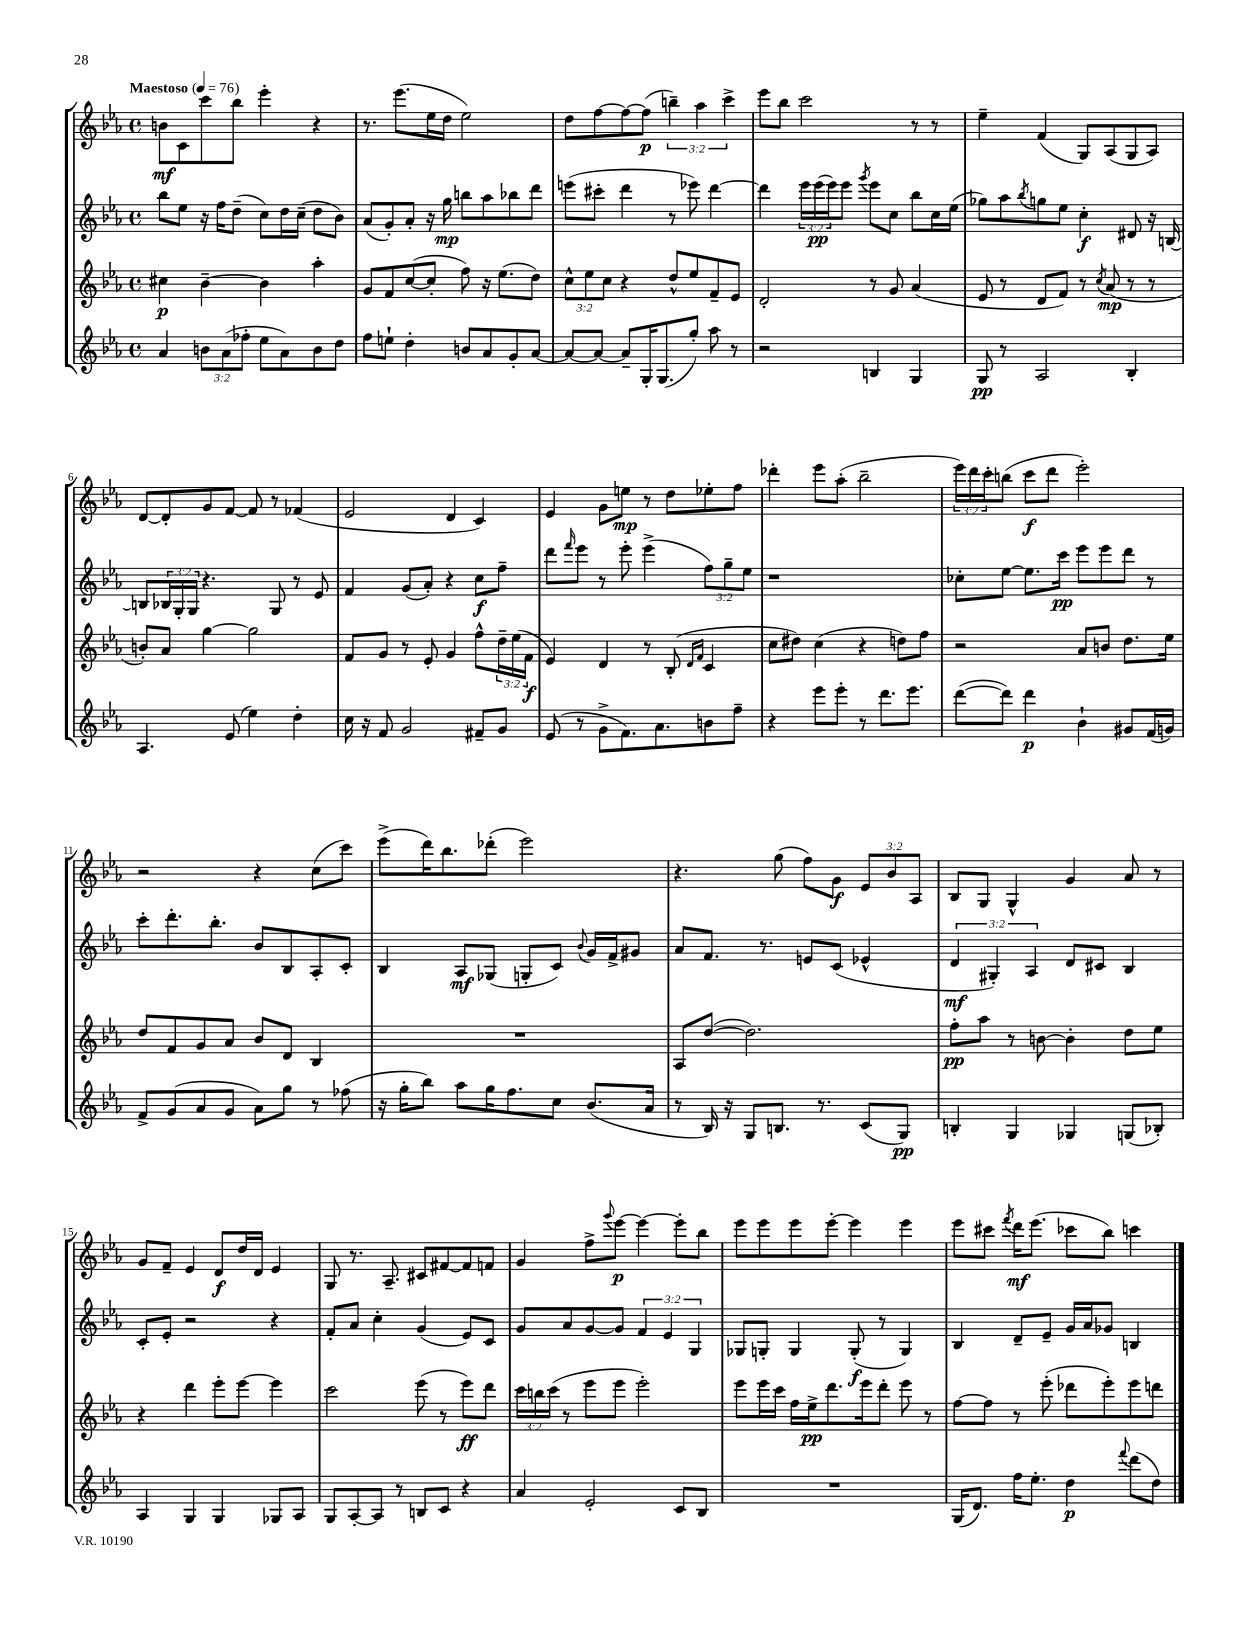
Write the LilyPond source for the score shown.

<<
\new StaffGroup <<
\new Staff = "s0" {
    \clef treble \key ees \major \defaultTimeSignature \time 4/4 \override Staff.TupletNumber.text = #tuplet-number::calc-fraction-text \tempo "Maestoso" 4 = 76
    b'8\mf c'8 c'''8 bes''8 ees'''4-. r4 |
    r8. ees'''8.( ees''16 d''16 ees''2) |
    d''8 f''8~ f''8~ f''8\p( \tuplet 3/2 { b''4--) aes''4 c'''4-> } |
    ees'''8 bes''8 c'''2 r8 r8 |
    ees''4-- f'4( g8) aes8( g8 aes8) |
    d'8~ d'8-. g'8 f'8~ f'8 r8 fes'4( |
    ees'2 d'4 c'4) |
    ees'4 g'8 e''8\mp r8 d''8 ees''8-. f''8 |
    des'''4-. ees'''8 aes''8-.( bes''2-- |
    \tuplet 3/2 { ees'''16) d'''16 c'''16-. } b''8( c'''8\f d'''8 ees'''2-.) |
    r2 r4 c''8( c'''8) |
    ees'''8->( d'''16) bes''8. des'''8-.( ees'''2) |
    r4. g''8( f''8) g'8\f \tuplet 3/2 { ees'8 bes'8 aes8 } |
    bes8 g8 g4-^ g'4 aes'8 r8 |
    g'8 f'8-- ees'4 d'8\f d''16 d'16 ees'4 |
    g8 r8. aes8.-- cis'8 fis'8~ fis'8 f'8 |
    g'4 f''8-> \appoggiatura { g'''8 } ees'''8~\p ees'''4~ ees'''8-. bes''8 |
    ees'''8 ees'''8 ees'''8 ees'''8~-. ees'''4 ees'''4 |
    ees'''8 cis'''8 \acciaccatura { f'''8 } d'''16\mf ees'''8.( ces'''8 bes''8) c'''4 \bar "|." |
}
\new Staff = "s1" {
    \clef treble \key ees \major \defaultTimeSignature \time 4/4 \override Staff.TupletNumber.text = #tuplet-number::calc-fraction-text
    bes''8 ees''8 r16 f''16 d''8--( c''8) d''16 c''16--( d''8 bes'8) |
    aes'8( g'8-.) aes'8-. r16 g''16\mp b''8 aes''8 bes''8 d'''8 |
    e'''8( cis'''8-. d'''4 r8 ees'''8) d'''4~ |
    d'''4 \tuplet 3/2 { ees'''16 ees'''16\pp( ees'''16) } ees'''8 \acciaccatura { g'''8 } ees'''8 c''8 bes''8 c''16 ees''16( |
    ges''8) aes''8 \acciaccatura { bes''8 } g''8 ees''8 c''4-.\f dis'8 r16 b16~ |
    b8 \tuplet 3/2 { bes16 g16-. g16 } r4. g8 r8 ees'8 |
    f'4 g'8( aes'8-.) r4 c''8\f f''8-- |
    d'''8 \grace { f'''16 } ees'''8 r8 ees'''8-. ees'''4->( \tuplet 3/2 { f''8) g''8-- ees''8 } |
    r1 |
    ces''8-. ees''8~ ees''8. c'''16\pp ees'''8 ees'''8 d'''8 r8 |
    c'''8-. d'''8.-. bes''8.-. bes'8 bes8 aes8-. c'8-. |
    bes4 aes8\mf ges8( g8-. c'8) \appoggiatura { bes'8 } g'16 f'16-> gis'8 |
    aes'8 f'8. r8. e'8 c'8( ees'4-^ |
    \tuplet 3/2 { d'4\mf gis4-.) aes4 } d'8 cis'8 bes4 |
    c'8-. ees'8-. r2 r4 |
    f'8-. aes'8 c''4-. g'4( ees'8) c'8 |
    g'8 aes'8 g'8~ g'8 \tuplet 3/2 { f'4 ees'4 g4 } |
    ges8 g8-. g4 g8-.\f( r8 g4) |
    bes4 d'8-- ees'8-- g'16 aes'16 ges'8 b4 \bar "|." |
}
\new Staff = "s2" {
    \clef treble \key ees \major \defaultTimeSignature \time 4/4 \override Staff.TupletNumber.text = #tuplet-number::calc-fraction-text
    cis''4\p bes'4~-- bes'4 aes''4-. |
    g'8 f'8 c''8~( c''8-. f''8) r16 ees''8.( d''8) |
    \tuplet 3/2 { c''8-^ ees''8 c''8 } r4 d''8-^ ees''8 f'8-- ees'8 |
    d'2-. r8 g'8 aes'4( |
    ees'8 r8 d'8 f'8) r8 \acciaccatura { c''8 } aes'8\mp( r8 r8 |
    b'8-.) aes'8 g''4~ g''2 |
    f'8 g'8 r8 ees'8-. g'4 f''8-^ \tuplet 3/2 { d''16-- ees''16( f'16\f } |
    ees'4) d'4 r8 bes8-.( \grace { d'16 f'16 } c'4 |
    c''8 dis''8) c''4( r4 d''8) f''8 |
    r2 aes'8 b'8 d''8. ees''16 |
    d''8 f'8 g'8 aes'8 bes'8 d'8 bes4 |
    R1 |
    aes8 d''8~( d''2.) |
    f''8-.\pp aes''8 r8 b'8~ b'4-. d''8 ees''8 |
    r4 d'''4 ees'''8-. ees'''8~ ees'''4 |
    c'''2 ees'''8( r8 ees'''8\ff) d'''8 |
    \tuplet 3/2 { c'''16 b''16 c'''16( } r8 ees'''8 ees'''8 ees'''2-.) |
    ees'''8 ees'''16 c'''16 f''16 ees''16->\pp d'''8. ees'''16 d'''8-. ees'''8 r8 |
    f''8~ f''8 r8 ees'''8-.( des'''8 ees'''8-.) ees'''8 d'''8 \bar "|." |
}
\new Staff = "s3" {
    \clef treble \key ees \major \defaultTimeSignature \time 4/4 \override Staff.TupletNumber.text = #tuplet-number::calc-fraction-text
    aes'4 \tuplet 3/2 { b'8 aes'8( fes''8-. } ees''8 aes'8) b'8 d''8 |
    f''8 e''8-! d''4-. b'8 aes'8 g'8-. aes'8~ |
    aes'8~ aes'8~ aes'8-- g16-. g8.( g''8-.) aes''8 r8 |
    r2 b4 g4 |
    g8\pp r8 aes2 bes4-. |
    aes4. ees'8( ees''4) d''4-. |
    c''16 r16 f'8 g'2 fis'8-- g'8 |
    ees'8( r8 g'8-> f'8.) aes'8. b'8 f''8-- |
    r4 ees'''8 ees'''8-. r8 d'''8. ees'''8. |
    d'''8~( d'''8) d'''4\p bes'4-! gis'8 f'16( g'16) |
    f'8-> g'8( aes'8 g'8 aes'8) g''8 r8 fes''8( |
    r16 g''16-. bes''8) aes''8 g''16 f''8. c''8 bes'8.( aes'16 |
    r8 bes16) r16 g8 b8. r8. c'8( g8\pp) |
    b4-. g4 ges4 g8( bes8-.) |
    aes4 g4 g4 ges8 aes8 |
    g8 aes8~-. aes8 r8 b8 c'8 r4 |
    aes'4 ees'2-. c'8 bes8 |
    R1 |
    g16( d'8.) f''16 ees''8.-. d''4\p \appoggiatura { f'''8 } d'''8( d''8) \bar "|." |
}
>>
>>
